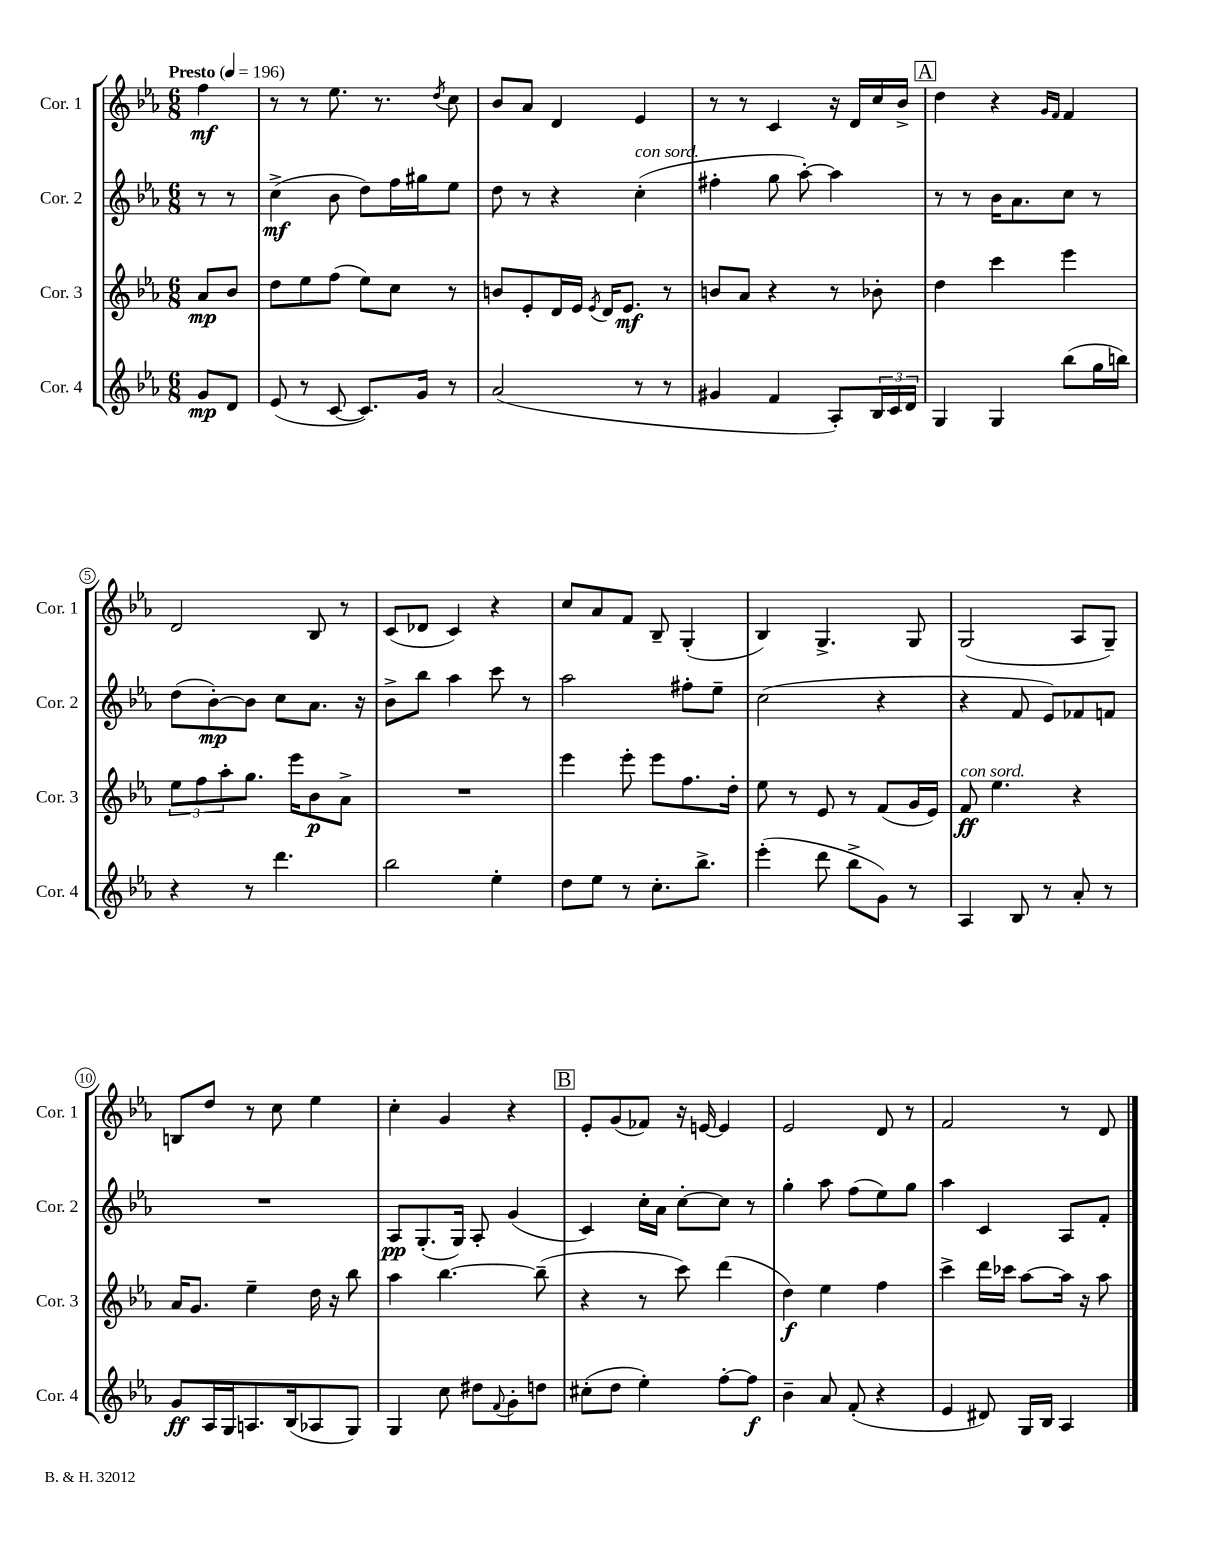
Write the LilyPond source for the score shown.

<<
\new StaffGroup <<
\new Staff = "s0" \with { instrumentName = "Cor. 1" shortInstrumentName = "Cor. 1" } {
    \clef treble \key ees \major \numericTimeSignature \time 6/8 \partial 4 \tempo "Presto" 4 = 196
    f''4\mf |
    r8 r8 ees''8. r8. \acciaccatura { d''8 } c''8 |
    bes'8 aes'8 d'4 ees'4 |
    r8 r8 c'4 r16 d'16 c''16 bes'16-> |
    \mark \markup { \box "A" } d''4 r4 \grace { g'16 f'16 } f'4 |
    d'2 bes8 r8 |
    c'8( des'8 c'4) r4 |
    c''8 aes'8 f'8 bes8-- g4-.( |
    bes4) g4.-> g8 |
    g2( aes8 g8--) |
    b8 d''8 r8 c''8 ees''4 |
    c''4-. g'4 r4 |
    \mark \markup { \box "B" } ees'8-. g'8( fes'8) r16 e'16~ e'4 |
    ees'2 d'8 r8 |
    f'2 r8 d'8 \bar "|." |
}
\new Staff = "s1" \with { instrumentName = "Cor. 2" shortInstrumentName = "Cor. 2" } {
    \clef treble \key ees \major \numericTimeSignature \time 6/8 \partial 4
    r8 r8 |
    c''4->\mf( bes'8 d''8) f''16 gis''16 ees''8 |
    d''8 r8 r4 c''4-.^\markup { \italic "con sord." }( |
    fis''4-. g''8 aes''8~-.) aes''4 |
    \mark \markup { \box "A" } r8 r8 bes'16 aes'8. c''8 r8 |
    d''8( bes'8~-.\mp) bes'8 c''8 aes'8. r16 |
    bes'8-> bes''8 aes''4 c'''8 r8 |
    aes''2 fis''8-. ees''8-- |
    c''2( r4 |
    r4 f'8 ees'8) fes'8 f'8 |
    R2. |
    aes8\pp g8.-.( g16) aes8-. g'4( |
    \mark \markup { \box "B" } c'4) c''16-. aes'16 c''8~-. c''8 r8 |
    g''4-. aes''8 f''8( ees''8) g''8 |
    aes''4 c'4 aes8 f'8-. \bar "|." |
}
\new Staff = "s2" \with { instrumentName = "Cor. 3" shortInstrumentName = "Cor. 3" } {
    \clef treble \key ees \major \numericTimeSignature \time 6/8 \partial 4
    aes'8\mp bes'8 |
    d''8 ees''8 f''8( ees''8) c''8 r8 |
    b'8 ees'8-. d'16 ees'16 \acciaccatura { ees'8 } d'16 ees'8.\mf r8 |
    b'8 aes'8 r4 r8 bes'8-. |
    \mark \markup { \box "A" } d''4 c'''4 ees'''4 |
    \tuplet 3/2 { ees''8 f''8 aes''8-. } g''8. ees'''16 bes'8\p aes'8-> |
    R2. |
    ees'''4 ees'''8-. ees'''8 f''8. d''16-. |
    ees''8 r8 ees'8 r8 f'8( g'16 ees'16) |
    f'8\ff^\markup { \italic "con sord." } ees''4. r4 |
    aes'16 g'8. ees''4-- d''16 r16 bes''8 |
    aes''4 bes''4.~ bes''8--( |
    \mark \markup { \box "B" } r4 r8 c'''8) d'''4( |
    d''4\f) ees''4 f''4 |
    c'''4-> d'''16 ces'''16 aes''8~ aes''16 r16 aes''8 \bar "|." |
}
\new Staff = "s3" \with { instrumentName = "Cor. 4" shortInstrumentName = "Cor. 4" } {
    \clef treble \key ees \major \numericTimeSignature \time 6/8 \partial 4
    g'8\mp d'8 |
    ees'8( r8 c'8~ c'8.) g'16 r8 |
    aes'2( r8 r8 |
    gis'4 f'4 aes8-.) \tuplet 3/2 { bes16 c'16 d'16 } |
    \mark \markup { \box "A" } g4 g4 bes''8( g''16 b''16) |
    r4 r8 d'''4. |
    bes''2 ees''4-. |
    d''8 ees''8 r8 c''8.-. bes''8.-> |
    ees'''4-.( d'''8 bes''8-> g'8) r8 |
    aes4 bes8 r8 aes'8-. r8 |
    g'8\ff aes16 g16 a8. bes16( aes8 g8) |
    g4 c''8 dis''8 \appoggiatura { f'8 } g'8-. d''8 |
    \mark \markup { \box "B" } cis''8-.( d''8 ees''4-.) f''8~-. f''8\f |
    bes'4-- aes'8 f'8-.( r4 |
    ees'4 dis'8) g16 bes16 aes4 \bar "|." |
}
>>
>>
\layout { \context { \Score \override BarNumber.stencil = #(make-stencil-circler 0.1 0.3 ly:text-interface::print) } }
